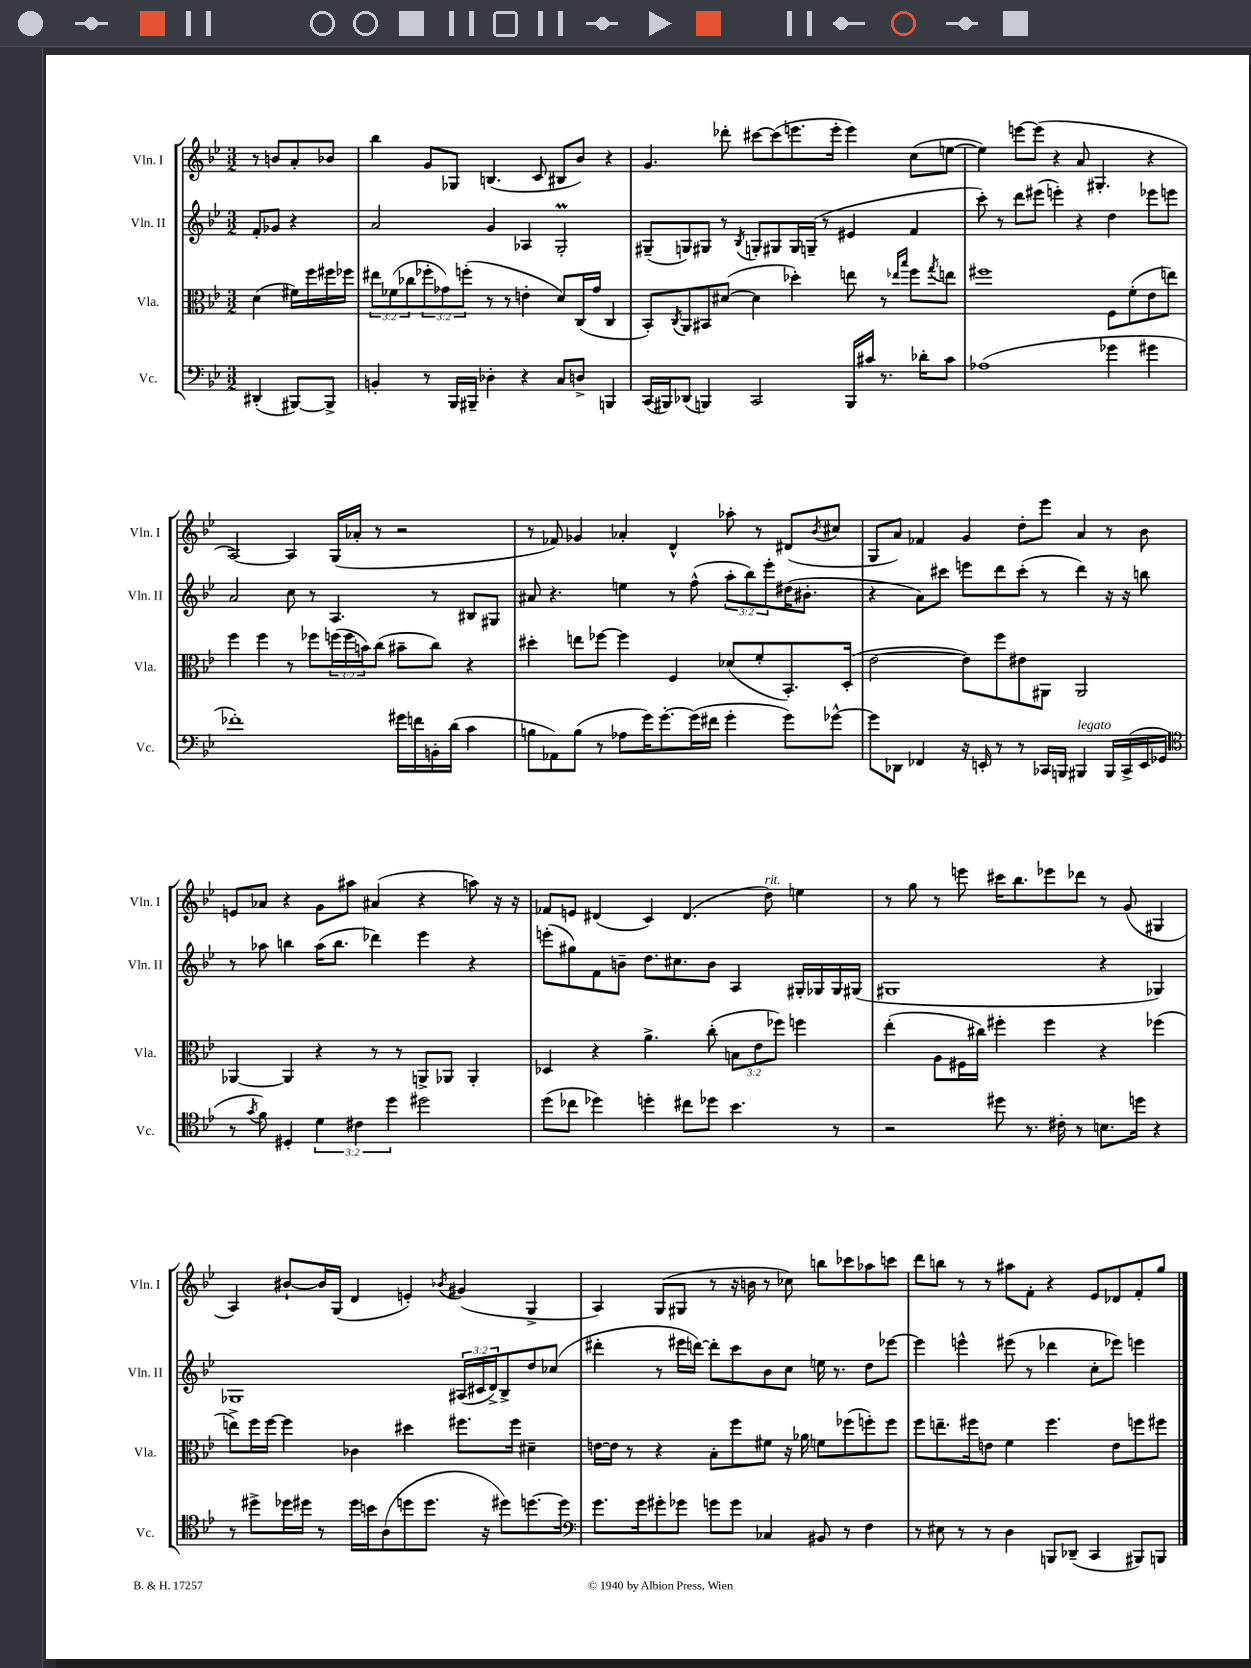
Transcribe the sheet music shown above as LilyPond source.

<<
\new StaffGroup <<
\new Staff = "s0" \with { instrumentName = "Vln. I" shortInstrumentName = "Vln. I" } {
    \clef treble \key bes \major \numericTimeSignature \time 3/2 \partial 2
    r8 b'8 a'8-. bes'8 |
    bes''4 g'8 ges8 b4.( c'8 bis8 bes'8) r4 |
    g'4. des'''8-. cis'''8~ cis'''8( e'''8. e'''16-. e'''4) c''8( e''8~ |
    e''4) e'''8~ e'''8( r4 a'8 gis4.-. r4 |
    a2~) a4 g16( aes'16-. r8 r2 |
    r8 fes'8) ges'4 aes'4-. d'4-^ aes''8-. r8 dis'8( \acciaccatura { bes'8 } cis''8 |
    g8 a'8) fes'4 g'4 d''8-. ees'''8 a'4 r8 bes'8 |
    e'8 aes'8 r4 g'8 ais''8 ais'4( r4 a''8) r16 r16 |
    fes'8 e'8 dis'4( c'4) dis'4.( d''8^\markup { \italic "rit." }) e''4 |
    r8 g''8 r8 e'''8 cis'''16 bes''8. ees'''8 des'''8 r8 g'8( gis4 |
    a4) bis'8~-! bis'16 g16( d'4 e'4-.) \acciaccatura { bes'8 } gis'4( g4-> |
    a4) g8( gis8 r8 r16 b'16 r8 ces''8) b''8 ces'''8 aes''8 c'''8 |
    d'''8 b''8 r8 r8 ais''8 f'8-. r4 ees'8 des'8 f'8-. g''8 \bar "|." |
}
\new Staff = "s1" \with { instrumentName = "Vln. II" shortInstrumentName = "Vln. II" } {
    \clef treble \key bes \major \numericTimeSignature \time 3/2 \override Staff.TupletNumber.text = #tuplet-number::calc-fraction-text \partial 2
    f'8-. ges'8 r4 |
    a'2 g'4 aes4 g2-.\prall |
    gis8--( g8) gis8 r8 \acciaccatura { bes8 } g8-. gis8 gis16 g16--( r8 eis'4 f'4 |
    c'''8-.) r8 d'''8 eis'''8( e'''4-.) r4 d''4 ees'''8 e'''8 |
    a'2 c''8 r8 a4. r8 bis8 gis8 |
    ais'8 r4. e''4 r8 f''8-^( \tuplet 3/2 { a''8-. bes''8) ees'''8-. } dis''16( bis'8.-. |
    r4 a'8) cis'''8 e'''8 d'''8 cis'''8-.( r8 d'''4) r16 r16 b''8 |
    r8 aes''8 b''4 aes''16( b''8. des'''4) ees'''4 r4 |
    e'''8-.( gis''8) f'8 b'8-- d''8. cis''8. b'8 a4 gis16-. ges16 ges16 gis16( |
    gis1 r4 ges4) |
    ges1 \tuplet 3/2 { ais16( cis'16 d'16->) } bes8-> d''8 ces''8( |
    dis'''4-. r8 eis'''16 d'''16~) d'''8-. c'''8 bes'8 c''8 e''16 r8. d''8 ees'''8~ |
    ees'''4 e'''4-^ eis'''8( r8 des'''4 c''8-. ees'''8) e'''4 \bar "|." |
}
\new Staff = "s2" \with { instrumentName = "Vla." shortInstrumentName = "Vla." } {
    \clef alto \key bes \major \numericTimeSignature \time 3/2 \override Staff.TupletNumber.text = #tuplet-number::calc-fraction-text \partial 2
    d'4( fis'16) f''16 fis''16 fes''16 |
    \tuplet 3/2 { eis''8 fes'8( ces''8 } \tuplet 3/2 { fes''8-. ges'8) f''8-.( } r8 r8 e'4-. d'8) c16( ges'16 c4 |
    bes,8-.) \acciaccatura { c8 } a,8 bis,8 dis'8~( dis'4 des''4-.) e''8 r8 \grace { ees''16 bes''16 } f''8 \acciaccatura { g''8 } e''8 |
    fis''1 f8 f'8-.( ees'8 e''8) |
    f''4 f''4 r8 fes''8 \tuplet 3/2 { f''16( f''16 b'16) } c''8( bis'8-- c''8) r4 |
    dis''4-. e''8 fes''8~ fes''4 f4 des'8( f'8-. bes,8.-.) d16-.( |
    ees'2~ ees'8) f''8 eis'8 ais,8 ais,2 |
    aes,4~ aes,4 r4 r8 r8 a,8-> aes,8 aes,4-. |
    des4 r4 a'4.-> c''8-.( \tuplet 3/2 { b8 ees'8 fes''8) } f''4 |
    ees''4-.( a8 fis16 cis''16) fis''4-. fis''4 r4 fes''4( |
    e''8->) f''16 f''16~ f''4 ces'4 dis''4 fis''8. fis''16 dis'4-- |
    e'16~ e'16 r8 r4 bes8-. f''8 fis'8 r16 aes'16 f'8 fes''8( f''8-.) f''8 |
    f''8 e''8.-- fis''16 e'8 f'4 fis''4. e'8 f''8 fis''8 \bar "|." |
}
\new Staff = "s3" \with { instrumentName = "Vc." shortInstrumentName = "Vc." } {
    \clef bass \key bes \major \numericTimeSignature \time 3/2 \override Staff.TupletNumber.text = #tuplet-number::calc-fraction-text \partial 2
    dis,4-.( bis,,8~) bis,,8-> |
    b,4-. r8 bes,,16 bis,,16-- des4-. r4 c8 d8-> b,,4 |
    c,16( bis,,16) des,8( b,,4) c,2 b,,16 cis'16 r8. des'16-. cis'8 |
    aes1( ges'4 gis'4 |
    fes'1-.) gis'16 f'16 b,16-. d'16( c'4 |
    b8 aes,8) b8( r8 aes8 g'16) g'8.~-. g'16( fis'16 g'4-. g'8) ges'8~-^ |
    ges'8 des,8 fes,4 r16 e,16-. r8 r8 ces,16 b,,16 bis,,4^\markup { \italic "legato" } bis,,16 ces,16->( e,16 ges,16 |
    \clef tenor r8 \acciaccatura { g'8 } f'8) dis4-. \tuplet 3/2 { d'4 cis'4 d''4 } dis''2 |
    d''8( ces''8 des''4) d''4-. cis''8 des''8 bes'4. r8 |
    r2 dis''8 r8. cis'16-. r8 b8. d''16 r4 |
    r8 dis''8-> des''16 dis''16 r8 dis''16 b'16 a8( d''8 d''8. r16 dis''8) d''8.~ d''16 |
    \clef bass g'8. g'16 gis'8-. ges'8 g'8 g'8 ces4 bis,8 r8 f4 |
    r8 eis8 r8 r8 d4 b,,8 des,8--( c,4 bis,,8) b,,8 \bar "|." |
}
>>
>>
\layout { \context { \Score \remove "Bar_number_engraver" } }
